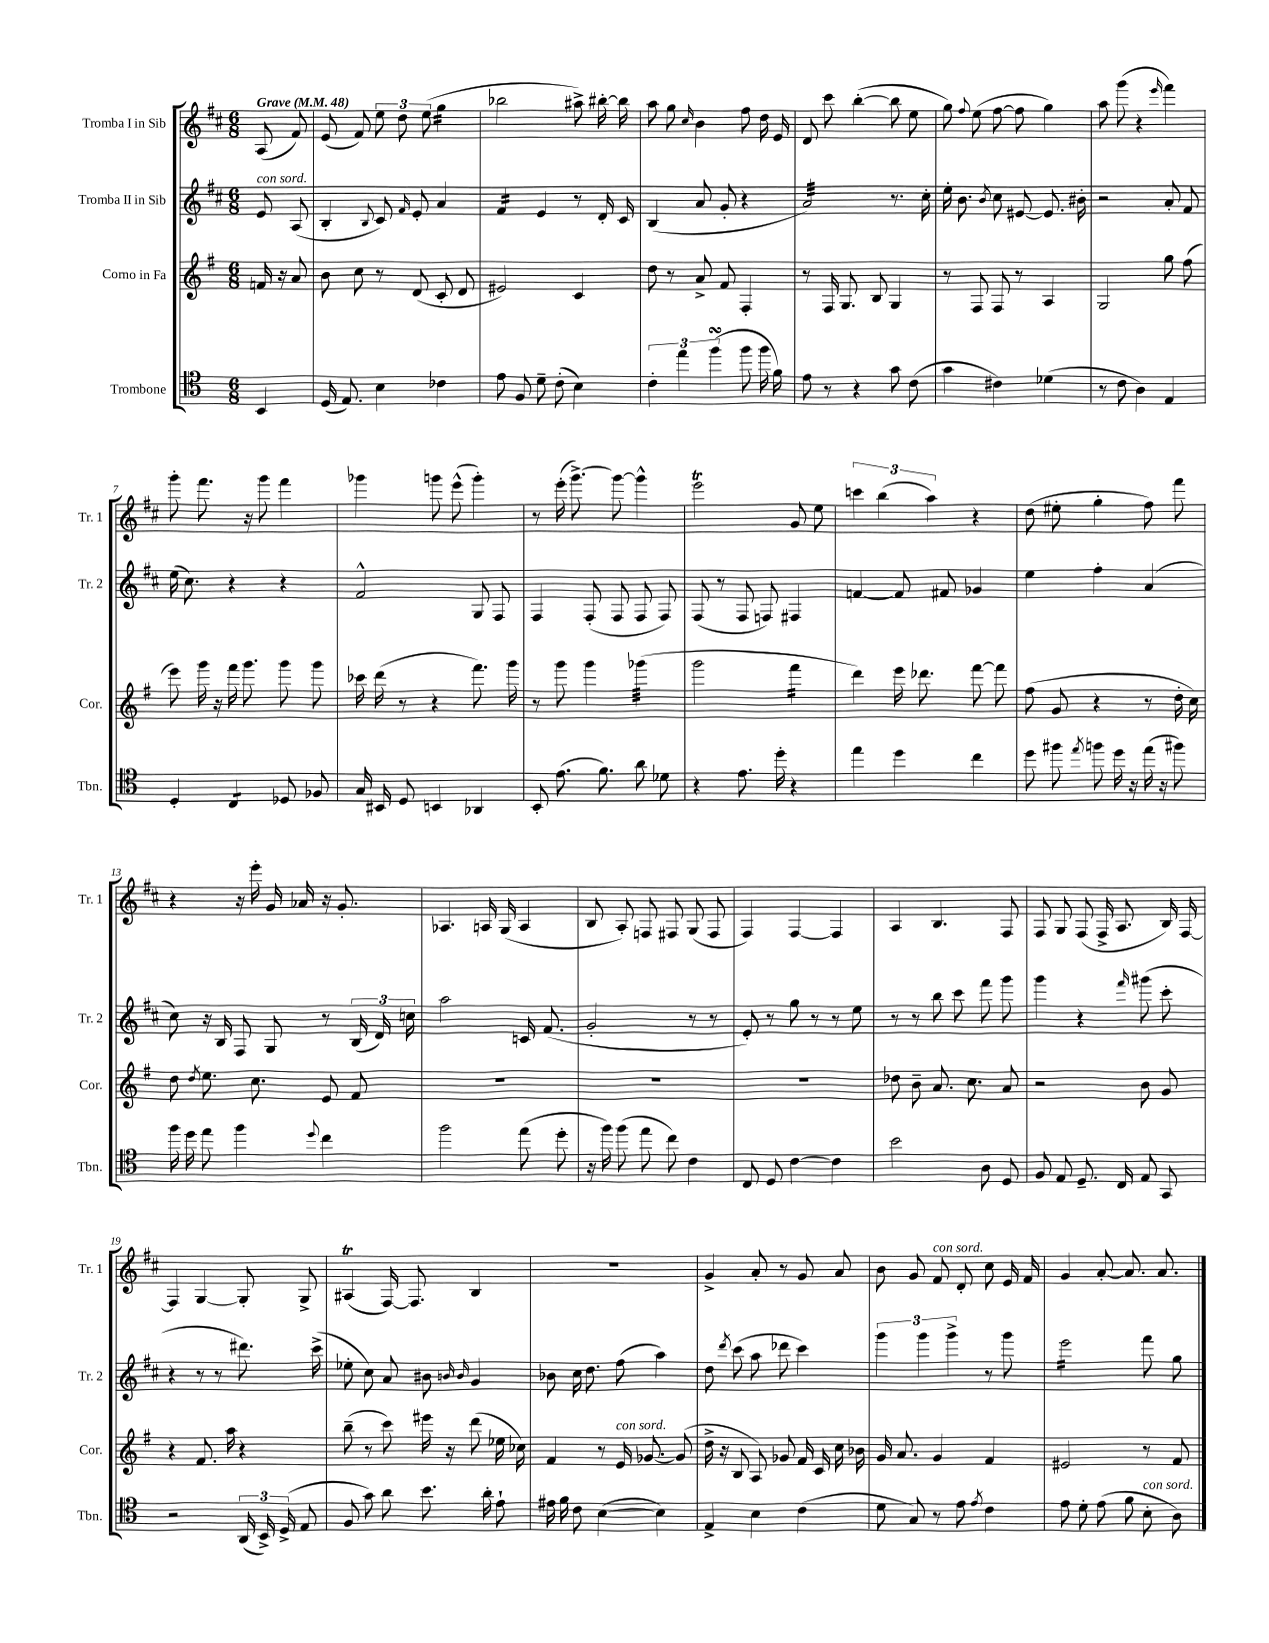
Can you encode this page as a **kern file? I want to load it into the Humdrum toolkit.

**kern	**kern	**kern	**kern
*staff4	*staff3	*staff2	*staff1
*clefC4	*clefG2	*clefG2	*clefG2
*k[]	*k[f#]	*k[f#c#]	*k[f#c#]
*M6/8	*M6/8	*M6/8	*M6/8
*MM48	*MM48	*MM48	*MM48
4BB	16f	8e	(8A
.	16r	.	.
.	8a	(8A	8f#)
=	=	=	=
(16D	8b	4B'	(8e
8.E)	.	.	.
.	8cc	.	8f#)
.	.	8qqB	.
4B	8r	8c#)	12ee
.	.	.	12dd
.	.	16qqf#	.
.	(8d	8e'	.
.	.	.	(12ee
4c-	8c'	4a	4gg
.	8d	.	.
=	=	=	=
8e	2e#)	4f#	2bb-
8F	.	.	.
8d~	.	4e	.
(8c'	.	.	.
4B)	4c	8r	8aa#^)
.	.	16d'	[16bb#'
.	.	16c#	16bb#]
=	=	=	=
6c'	8dd	(4B	8aa
.	8r	.	8gg
6ee	.	.	.
.	.	.	16qqcc#
.	8a^	8a	4b
(6ff	.	.	.
.	8f#	8g'	.
8ff	4F#'	4r	8ff#
16ff	.	.	16dd
16f)	.	.	16e
=	=	=	=
8e	8r	2a)	8d
8r	16F#	.	8ccc#
.	8.G	.	.
4r	.	.	([4bb'
.	8B	.	.
8g	4G	8.r	8bb]
(8c	.	.	8ee
.	.	16cc#'	.
=	=	=	=
4g	8r	16ee'	8gg)
.	.	8.b	.
.	.	.	8qqff#
.	8F#	.	(8ee
.	.	8qb	.
4c#)	8F#	8cc#	[8ff#
.	8r	[8e#	8ff#]
(4d-	4A	8.e#]	4gg)
.	.	16b#'	.
=	=	=	=
8r	2G	2r	8aa
8c	.	.	(8ggg
4A)	.	.	4r
.	.	.	16qqeee
4E	8gg	8a'	4fff#)
.	(8ff#	8f#	.
=	=	=	=
4D'	8eee)	(16ee	8ggg'
.	.	8.cc#)	.
.	16ggg	.	8.fff#
.	16r	.	.
4C	16fff#	4r	.
.	8.ggg	.	16r
.	.	.	8ggg
8D-	8ggg	4r	4fff#
8F-	8ggg	.	.
=	=	=	=
16G	16ccc-	2f#^^	4ggg-
16BB#	(16ddd	.	.
8D	8r	.	.
4BB	4r	.	8ggg
.	.	.	(8eee^^
4AA-	8.fff#)	8G	4ggg')
.	.	8F#	.
.	16ggg	.	.
=	=	=	=
8BB'	8r	4F#	8r
(8.e	8ggg	.	(16eee'
.	.	.	[8.ggg^)
.	4ggg	(8F#'	.
8.f)	.	.	.
.	.	8F#	8ggg_
8a	(4ggg-	8F#	4ggg^^]
8d-	.	8F#)	.
=	=	=	=
4r	2ggg	(8F#	2eee
.	.	8r	.
8.e	.	8F#	.
.	.	8F)	.
16dd'	.	.	.
4r	4fff#	4F#	8g
.	.	.	8ee
=	=	=	=
4ee	4ddd)	[4f	6ccc
.	.	.	(6bb
4dd	16eee	8f]	.
.	8.ddd-	.	.
.	.	.	6aa)
.	.	8f#	.
4cc	[8fff#	4g-	4r
.	8fff#]	.	.
=	=	=	=
8dd	(8ff#	4ee	(8dd
8ff#	8g	.	8ee#'
8qee	.	.	.
8ff	4r	4ff#'	4gg'
16dd	.	.	.
16r	.	.	.
(16ee	8r	(4a	8ff#)
16r	.	.	.
8ff#)	16dd'	.	8fff#
.	16cc)	.	.
=	=	=	=
16ff	8dd	8cc#)	4r
16dd	.	.	.
.	8qdd	.	.
8ee	8.ee	16r	.
.	.	16B	.
4ff	.	8F#	16r
.	8.cc	.	16eee'
.	.	8G	16g
.	.	.	16a-
8qqdd	.	.	.
4cc	8e	8r	16r
.	.	.	8.g'
.	8f#	(24B	.
.	.	24d)	.
.	.	24cc	.
=	=	=	=
2ff	2.r	2aa	4.A-
.	.	.	16A
.	.	.	(16G
(8ee	.	16c	4A
.	.	(8.f#	.
8dd'	.	.	.
=	=	=	=
16r	2.r	2g'	8B
16ff)	.	.	.
(8ff	.	.	8A')
8ee	.	.	8F
8cc)	.	.	8F#
4c	.	8r	(8G
.	.	8r	8F#
=	=	=	=
8C	2.r	8e')	4F#)
8D	.	8r	.
[4c	.	8gg	[4F#
.	.	8r	.
4c]	.	8r	4F#]
.	.	8ee	.
=	=	=	=
2b	8dd-	8r	4A
.	8b~	8r	.
.	8.a	8bb	4.B
.	.	8ccc#	.
.	8.cc	.	.
8A	.	8fff#	.
8D	8a	8ggg	8F#
=	=	=	=
8F	2r	4ggg	8F#
8E	.	.	8G
8.D~	.	4r	(8F#
.	.	.	16F#^
16C	.	.	8.A
.	.	16qqfff#	.
8E	8b	(8ggg#	.
8GG	8g	8ccc#'	16B)
.	.	.	[16F#
=	=	=	=
2r	4r	4r	4F#]
.	8.f#	8r	[4G
.	.	8r	.
.	16aa	.	.
(24AA	4r	8.ddd#)	8G']
24BB^)	.	.	.
(24D^	.	.	.
8E	.	.	8G^
.	.	(16ccc#^	.
=	=	=	=
8F	(8bb~	8ee-'	(4A#
8g)	8r	8cc#)	.
8a	8ccc)	8a	[16F#)
.	.	.	8.F#]
8.b	16eee#	8b#	.
.	16r	.	.
.	.	16qqb	.
.	.	16qqb	.
.	(8ddd	4g	4B
16a'	.	.	.
8e`	16ee-	.	.
.	16cc-)	.	.
=	=	=	=
16e#	4f#	8b-	2.r
16f	.	.	.
8c	.	16cc#	.
.	.	8.dd	.
([4B	8r	.	.
.	16e	(8ff#	.
.	[8.g-	.	.
4B])	.	4aa)	.
.	(8g-]	.	.
=	=	=	=
4E^	16dd^	8dd	4g^
.	16r	.	.
.	.	8qddd	.
.	8B	(8ccc#	.
4B	8A)	8aa	8a'
.	8g-	8ddd-	8r
(4c	16f#	4ccc#)	8g
.	16c	.	.
.	16cc	.	8a
.	16b-	.	.
=	=	=	=
8d	16g	6ggg	8b
.	8.a	.	.
8G)	.	.	8g
.	.	6ggg	.
8r	4g	.	8f#
.	.	6ggg^	.
8e	.	.	8d'
8qe	.	.	.
4c	4f#	8r	8cc#
.	.	8ggg	16e
.	.	.	16f#
=	=	=	=
8e	2e#	2eee	4g
8d'	.	.	.
(8e	.	.	[8a'
8f	.	.	8.a]
8B'	8r	8fff#	.
.	.	.	8.a
8A)	8f#	8gg	.
==	==	==	==
*-	*-	*-	*-
